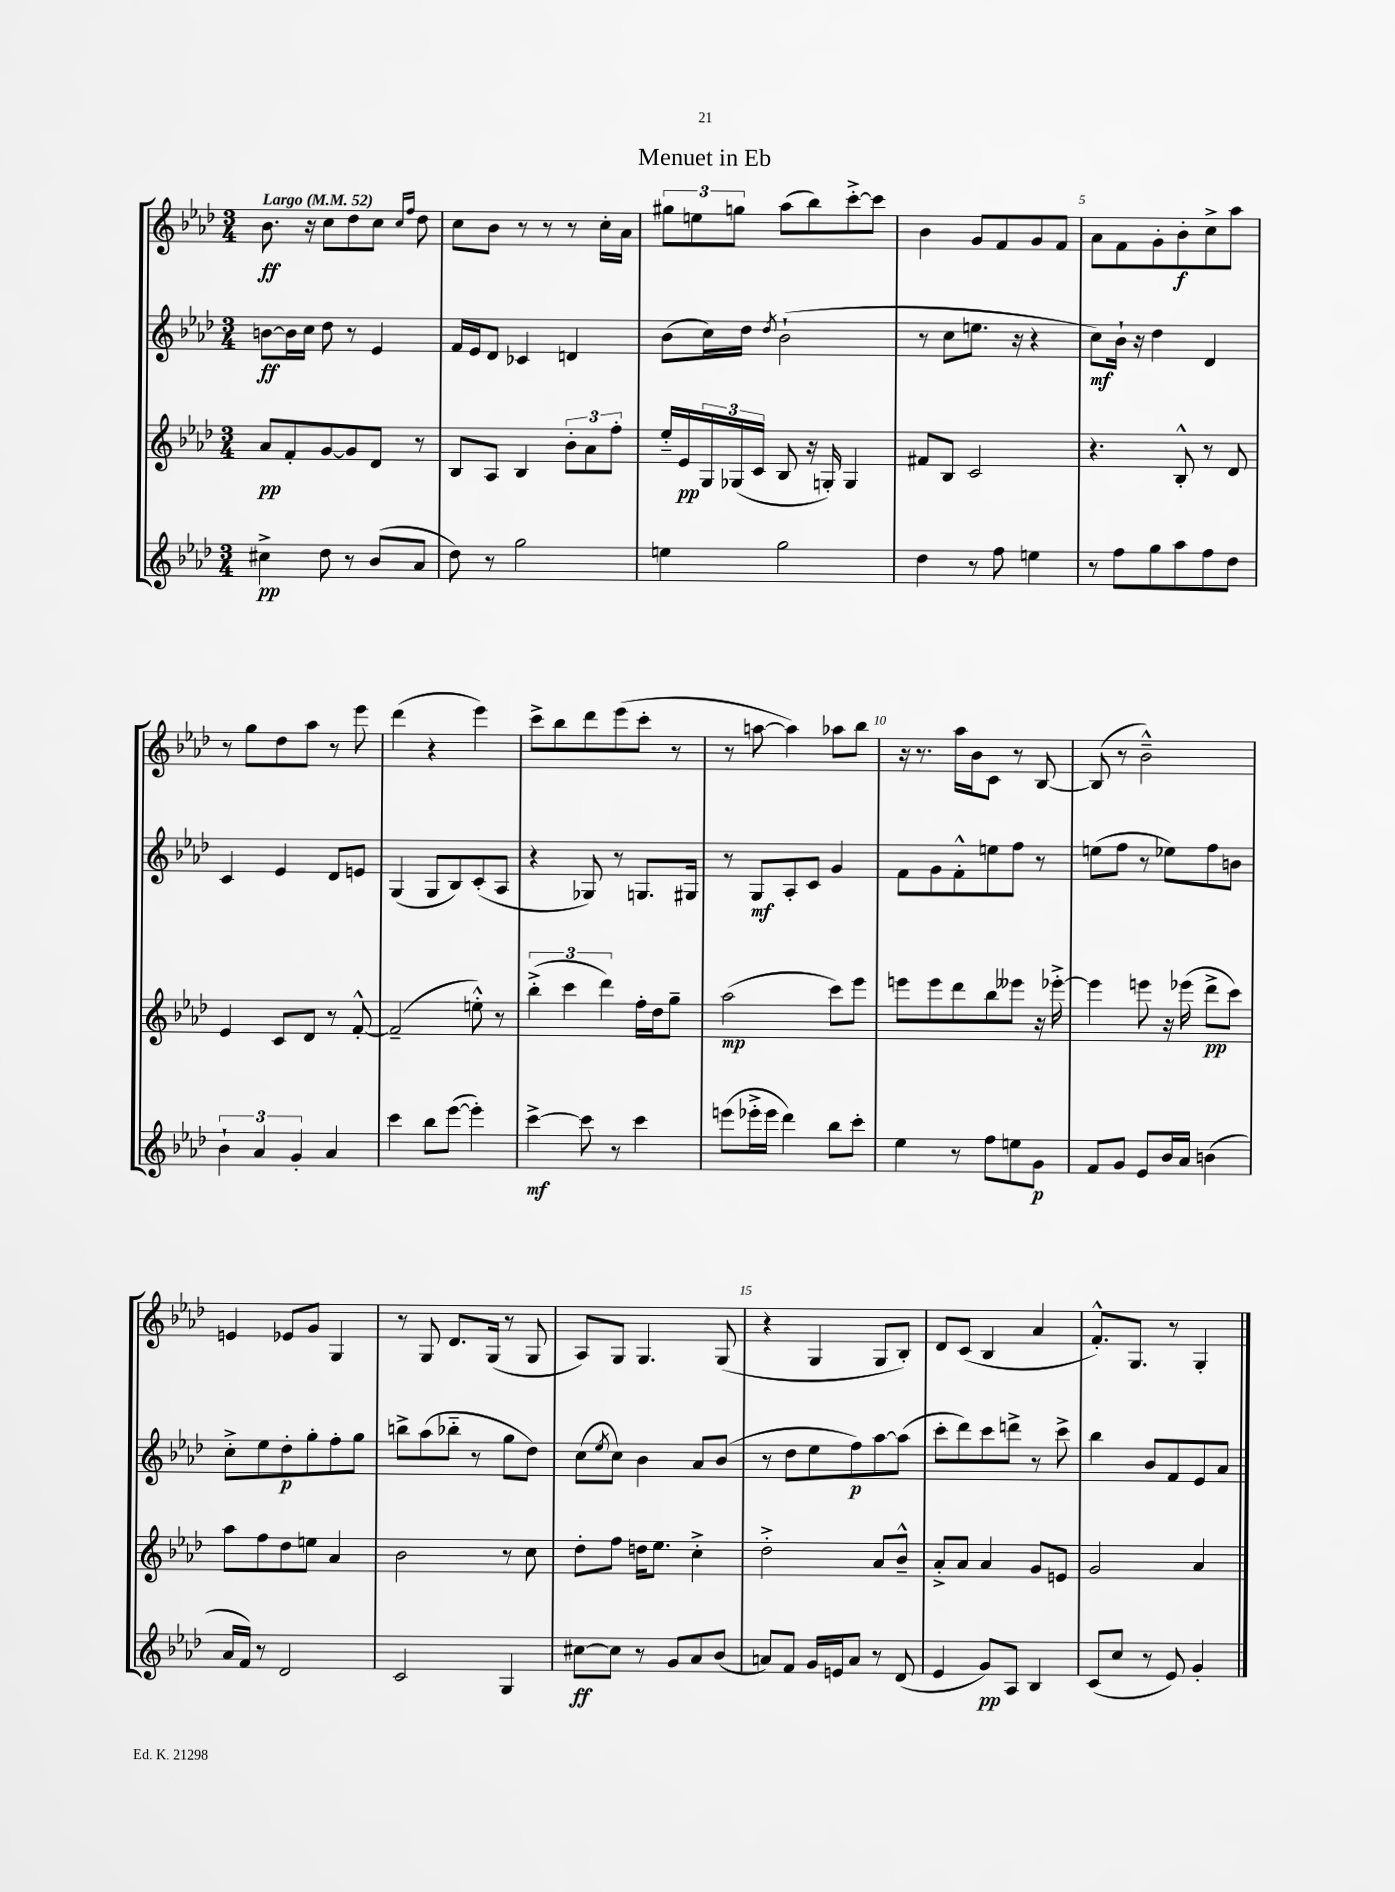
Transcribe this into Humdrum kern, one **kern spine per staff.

**kern	**dynam	**kern	**dynam	**kern	**dynam	**kern	**dynam
*part4	*part4	*part3	*part3	*part2	*part2	*part1	*part1
*staff4	*staff4	*staff3	*staff3	*staff2	*staff2	*staff1	*staff1
*clefG2	*	*clefG2	*	*clefG2	*	*clefG2	*
*k[b-e-a-d-]	*	*k[b-e-a-d-]	*	*k[b-e-a-d-]	*	*k[b-e-a-d-]	*
*M3/4	*	*M3/4	*	*M3/4	*	*M3/4	*
*MM52	*	*MM52	*	*MM52	*	*MM52	*
=1	=1	=1	=1	=1	=1	=1	=1
!	!	!	!	!	!	!LO:TX:a:B:t=Largo	!
4cc#X^\	pp	8a-/L	pp	[8bn\L	ff	8.b-\	ff
.	.	8f'/	.	16b\L]	.	.	.
.	.	.	.	16cc\JJ	.	16r	.
8dd-\	.	[8g/	.	8dd-\	.	8cc\L	.
8r	.	8g/]	.	8r	.	8dd-\	.
(8b-/L	.	8d-/J	.	4e-/	.	8cc\J	.
.	.	.	.	.	.	16qqcc/LL	.
.	.	.	.	.	.	16qqff/JJ	.
8a-/J	.	8r	.	.	.	8dd-\	.
=2	=2	=2	=2	=2	=2	=2	=2
8dd-\)	.	8B-/L	.	16f/LL	.	8cc\L	.
.	.	.	.	16e-/J	.	.	.
8r	.	8A-/J	.	8d-/J	.	8b-\J	.
2gg\	.	4B-/	.	4c-X/	.	8r	.
.	.	.	.	.	.	8r	.
.	.	12b-'\L	.	4dn/	.	8r	.
.	.	12a-\	.	.	.	.	.
.	.	.	.	.	.	16cc'\LL	.
.	.	12ff'\J	.	.	.	.	.
.	.	.	.	.	.	16a-\JJ	.
=3	=3	=3	=3	=3	=3	=3	=3
4een\	.	16ee-/LL	.	(8b-\L	.	12gg#X\L	.
.	.	16e-/	pp	.	.	.	.
.	.	.	.	.	.	12een\	.
.	.	24G/	.	16cc\L)	.	.	.
.	.	(24G-X/	.	.	.	12ggn\J	.
.	.	.	.	16dd-\JJ	.	.	.
.	.	24c/JJ	.	.	.	.	.
.	.	.	.	8qdd-/	.	.	.
2gg\	.	8B-/	.	(2b-`\	.	(8aa-\L	.
.	.	16r	.	.	.	8bb-\)	.
.	.	16Gn'/)	.	.	.	.	.
.	.	4G/	.	.	.	[8ccc'^\	.
.	.	.	.	.	.	8ccc\J]	.
=4	=4	=4	=4	=4	=4	=4	=4
4dd-\	.	8f#X/L	.	8r	.	4b-\	.
.	.	8B-/J	.	8cc\L	.	.	.
8r	.	2c/	.	8.een\J	.	8g/L	.
8ff\	.	.	.	.	.	8f/	.
.	.	.	.	16r	.	.	.
4een\	.	.	.	4r	.	8g/	.
.	.	.	.	.	.	8f/J	.
=5	=5	=5	=5	=5	=5	=5	=5
8r	.	4.r	.	8cc\L)	mf	8a-\L	.
8ff\L	.	.	.	16b-`\Jk	.	8f\	.
.	.	.	.	16r	.	.	.
8gg\	.	.	.	4dd-\	.	8g'\	.
8aa-\	.	8B-'^^/	.	.	.	8b-'\	f
8ff\	.	8r	.	4d-/	.	8cc^\	.
8dd-\J	.	8d-/	.	.	.	8aa-\J	.
!!LO:LB:g=z
=6	=6	=6	=6	=6	=6	=6	=6
6b-`\	.	4e-/	.	4c/	.	8r	.
.	.	.	.	.	.	8gg\L	.
6a-/	.	.	.	.	.	.	.
.	.	8c/L	.	4e-/	.	8dd-\	.
6g'/	.	.	.	.	.	.	.
.	.	8d-/J	.	.	.	8aa-\J	.
4a-/	.	8r	.	8d-/L	.	8r	.
.	.	[8f'^^/	.	8en/J	.	8eee-\	.
=7	=7	=7	=7	=7	=7	=7	=7
4ccc\	.	(2f~/]	.	(4G/	.	(4ddd-\	.
8bb-\L	.	.	.	8G/L	.	4r	.
([8eee-\J	.	.	.	8B-/)	.	.	.
4eee-'\])	.	8een'^^\)	.	(8c'/	.	4eee-\)	.
.	.	8r	.	8A-/J	.	.	.
=8	=8	=8	=8	=8	=8	=8	=8
[4ccc^\	mf	(6bb-'^\	.	4r	.	8ccc^\L	.
.	.	.	.	.	.	8bb-\	.
.	.	6ccc\	.	.	.	.	.
8ccc\]	.	.	.	8G-X/)	.	8ddd-\	.
.	.	6ddd-\)	.	.	.	.	.
8r	.	.	.	8r	.	(8eee-\	.
4ccc\	.	16ff'\LL	.	8.Gn/L	.	8ccc'\J	.
.	.	16dd-\J	.	.	.	.	.
.	.	8gg~\J	.	.	.	8r	.
.	.	.	.	16G#X/Jk	.	.	.
=9	=9	=9	=9	=9	=9	=9	=9
(8eeen\L	.	(2aa-\	mp	8r	.	8r	.
16eee-X'^\L	.	.	.	8G/L	mf	[8aan\	.
16eee-\JJ	.	.	.	.	.	.	.
4ddd-\)	.	.	.	8A-'/	.	4aa\])	.
.	.	.	.	8c/J	.	.	.
8bb-\L	.	8ccc\L)	.	4g/	.	8aa-X\L	.
8ccc'\J	.	8eee-\J	.	.	.	8bb-\J	.
=10	=10	=10	=10	=10	=10	=10	=10
4ee-\	.	8eeen\L	.	8f\L	.	16r	.
.	.	.	.	.	.	8.r	.
.	.	8eee\	.	8g\	.	.	.
8r	.	8ddd-\	.	8f'^^\	.	16aa-\LL	.
.	.	.	.	.	.	16b-\J	.
8ff\L	.	8bb-\	.	8een\	.	8c\J	.
8een\	.	8eee--X\J	.	8ff\J	.	8r	.
8g\J	p	16r	.	8r	.	[8B-/	.
.	.	[16eee-X'^\	.	.	.	.	.
=11	=11	=11	=11	=11	=11	=11	=11
8f/L	.	4eee-\]	.	(8een\L	.	(8B-/]	.
8g/J	.	.	.	8ff\J	.	8r	.
8e-/L	.	8eeen\	.	8r	.	2b-~^^\)	.
16b-/L	.	16r	.	8ee-X\L)	.	.	.
16a-/JJ	.	(16eee-X\	.	.	.	.	.
(4bn\	.	8ddd-^\L	pp	8ff\	.	.	.
.	.	8ccc\J)	.	8bn\J	.	.	.
!!LO:LB:g=z
=12	=12	=12	=12	=12	=12	=12	=12
16a-/LL	.	8aa-\L	.	8cc'^\L	.	4en/	.
16f/JJ)	.	.	.	.	.	.	.
8r	.	8ff\	.	8ee-\	.	.	.
2d-/	.	8dd-\	.	8dd-'\	p	8e-X/L	.
.	.	8een\J	.	8gg'\	.	8g/J	.
.	.	4a-/	.	8ff'\	.	4G/	.
.	.	.	.	8gg\J	.	.	.
=13	=13	=13	=13	=13	=13	=13	=13
2c/	.	2b-\	.	8bbn^\L	.	8r	.
.	.	.	.	(8aa-\	.	8G/	.
.	.	.	.	8bb-X\J	.	8.d-/L	.
.	.	.	.	8r	.	.	.
.	.	.	.	.	.	(16G/Jk	.
4G/	.	8r	.	8gg\L	.	8r	.
.	.	8cc\	.	8dd-\J)	.	8G/	.
=14	=14	=14	=14	=14	=14	=14	=14
[8cc#X\L	ff	8dd-'\L	.	(8cc\L	.	8A-/L)	.
.	.	.	.	8qee-/	.	.	.
8cc#\J]	.	8ff\J	.	8cc\J)	.	8G/J	.
8r	.	16ddn\KL	.	4b-\	.	4.G/	.
.	.	8.ee-\J	.	.	.	.	.
8g/L	.	.	.	.	.	.	.
8a-/	.	4cc'^\	.	8a-/L	.	.	.
(8b-/J	.	.	.	(8b-/J	.	(8G/	.
=15	=15	=15	=15	=15	=15	=15	=15
8an/L)	.	2dd-'^\	.	8r	.	4r	.
8f/J	.	.	.	8dd-\L	.	.	.
16g/LL	.	.	.	8ee-\	.	4G/	.
16en/J	.	.	.	.	.	.	.
8a/J	.	.	.	8ff\)	p	.	.
8r	.	8a-/L	.	[8aa-\	.	8G/L	.
(8d-/	.	8b-~^^/J	.	(8aa-\J]	.	8B-'/J)	.
=16	=16	=16	=16	=16	=16	=16	=16
4e-/	.	8a-'^/L	.	8ccc'\L	.	8d-/L	.
.	.	8a-/J	.	8ddd-\)	.	(8c/J	.
8g/L)	pp	4a-/	.	8ccc\	.	4B-/	.
8A-/J	.	.	.	8dddn^\J	.	.	.
4B-/	.	8g/L	.	8r	.	4a-/	.
.	.	8en/J	.	8ccc^\	.	.	.
=17	=17	=17	=17	=17	=17	=17	=17
(8c/L	.	2g/	.	4bb-\	.	8.f'^^/L)	.
8cc/J	.	.	.	.	.	.	.
.	.	.	.	.	.	8.G/J	.
8r	.	.	.	8b-/L	.	.	.
8e-/)	.	.	.	8f/	.	8r	.
4g'/	.	4a-/	.	8e-/	.	4G'/	.
.	.	.	.	8a-/J	.	.	.
==	==	==	==	==	==	==	==
*-	*-	*-	*-	*-	*-	*-	*-
